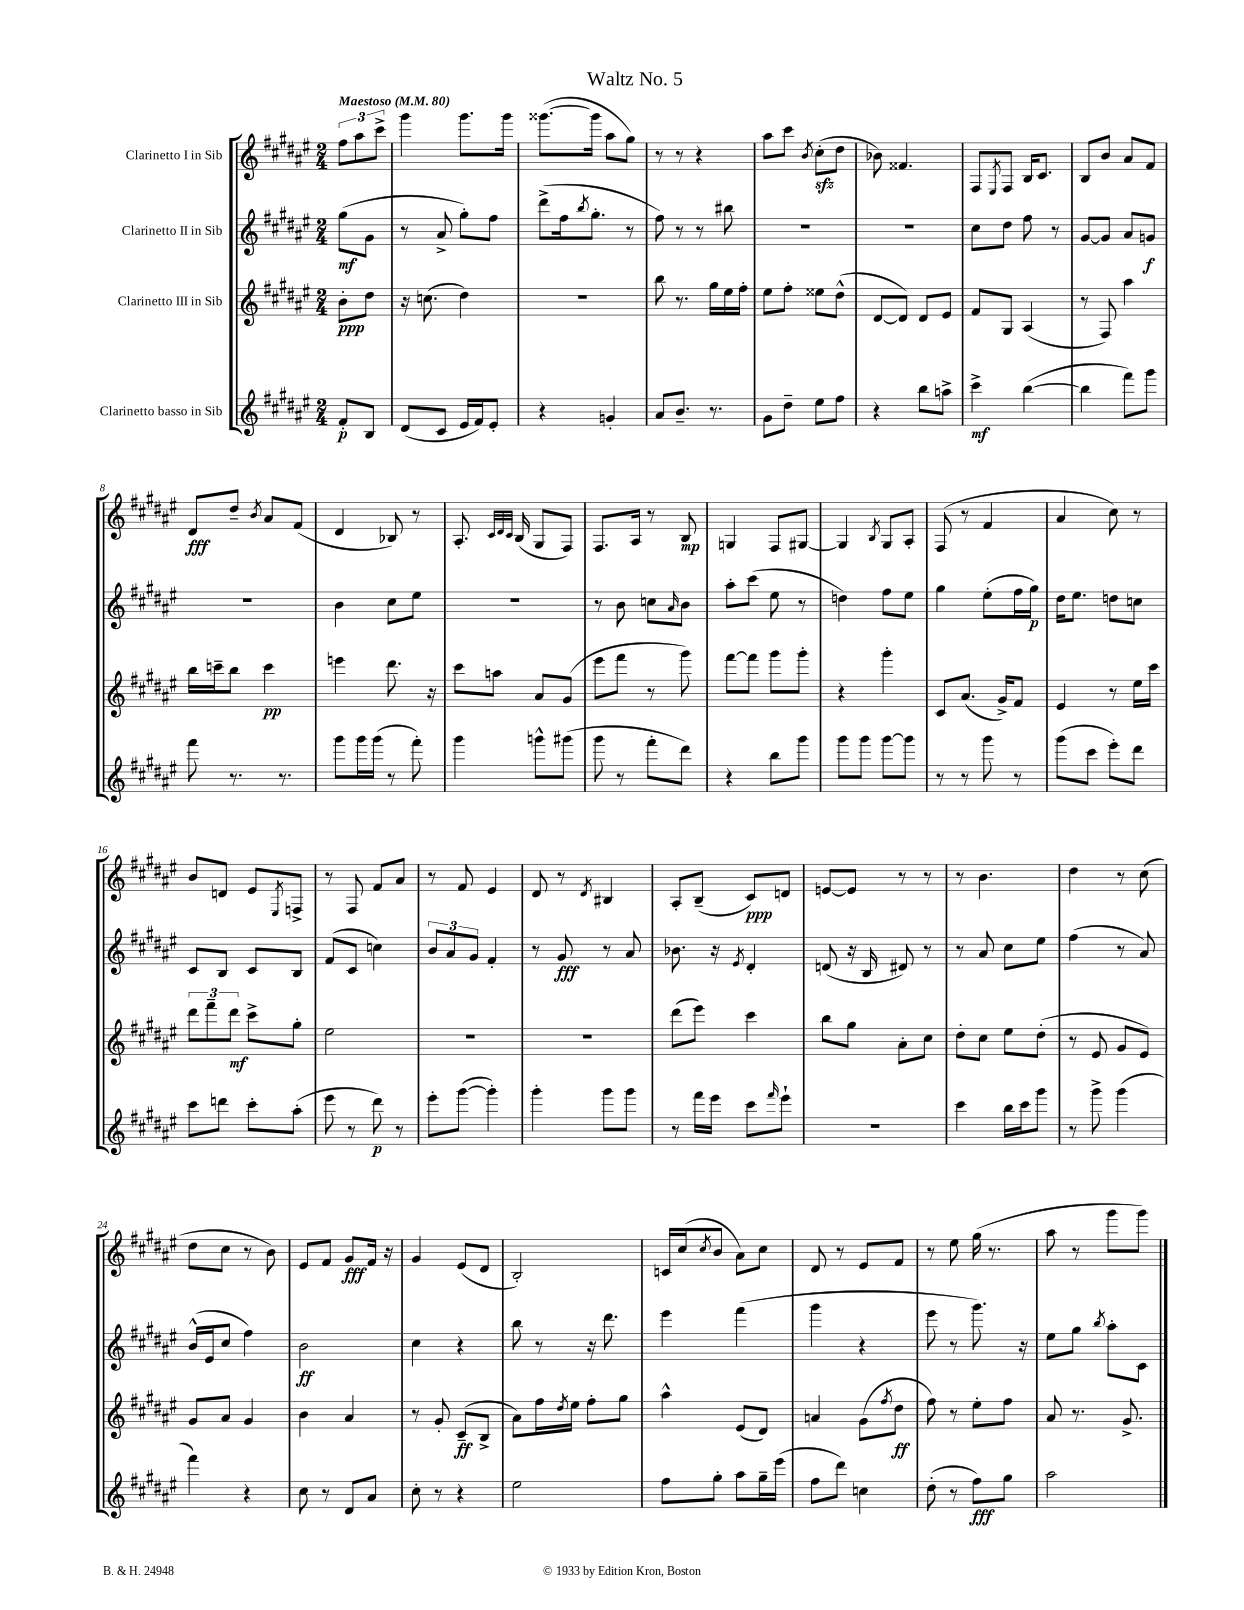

**kern	**dynam	**kern	**dynam	**kern	**dynam	**kern	**dynam
*part4	*part4	*part3	*part3	*part2	*part2	*part1	*part1
*staff4	*staff4	*staff3	*staff3	*staff2	*staff2	*staff1	*staff1
*I"Clarinetto basso in Sib	*	*I"Clarinetto III in Sib	*	*I"Clarinetto II in Sib	*	*I"Clarinetto I in Sib	*
*clefG2	*	*clefG2	*	*clefG2	*	*clefG2	*
*k[f#c#g#d#a#e#]	*	*k[f#c#g#d#a#e#]	*	*k[f#c#g#d#a#e#]	*	*k[f#c#g#d#a#e#]	*
*M2/4	*	*M2/4	*	*M2/4	*	*M2/4	*
*MM80	*	*MM80	*	*MM80	*	*MM80	*
=	=	=	=	=	=	=	=
!	!	!	!	!	!	!LO:TX:a:B:t=Maestoso	!
8f#'/L	p	8b'\L	ppp	(8gg#\L	mf	12ff#\L	.
.	.	.	.	.	.	12aa#\	.
8B/J	.	8dd#\J	.	8g#\J	.	.	.
.	.	.	.	.	.	12ccc#^\J	.
=1	=1	=1	=1	=1	=1	=1	=1
(8d#/L	.	16r	.	8r	.	4ggg#\	.
.	.	(8.ccn\	.	.	.	.	.
8c#/J	.	.	.	8a#^/	.	.	.
16e#/LL	.	4dd#\)	.	8gg#'\L)	.	8.ggg#\L	.
16f#/J)	.	.	.	.	.	.	.
8e#'/J	.	.	.	8ff#\J	.	.	.
.	.	.	.	.	.	16ggg#\Jk	.
=2	=2	=2	=2	=2	=2	=2	=2
4r	.	2r	.	(8ddd#^\L	.	([8.ggg##X\L	.
.	.	.	.	16ff#\k	.	.	.
.	.	.	.	8qbb/	.	.	.
.	.	.	.	8.gg#'\J	.	16ggg##\Jk]	.
4gn'/	.	.	.	.	.	8aa#\L	.
.	.	.	.	8r	.	8gg#\J)	.
=3	=3	=3	=3	=3	=3	=3	=3
8a#/L	.	8bb\	.	8ff#\)	.	8r	.
8.b~/J	.	8.r	.	8r	.	8r	.
.	.	.	.	8r	.	4r	.
8.r	.	16gg#\LL	.	.	.	.	.
.	.	16ee#\	.	8bb#X\	.	.	.
.	.	16ff#'\JJ	.	.	.	.	.
=4	=4	=4	=4	=4	=4	=4	=4
8g#\L	.	8ee#\L	.	2r	.	8aa#\L	.
8dd#~\J	.	8ff#'\J	.	.	.	8ccc#\J	.
.	.	.	.	.	.	8qb/	.
8ee#\L	.	8ee##X\L	.	.	.	(8cc#zz'\L	.
8ff#\J	.	(8dd#^^\J	.	.	.	8dd#\J	.
=5	=5	=5	=5	=5	=5	=5	=5
4r	.	[8d#/L	.	2r	.	8b-X\)	.
.	.	8d#/J])	.	.	.	4.f##X/	.
8bb\L	.	8d#/L	.	.	.	.	.
8aan^\J	.	8e#/J	.	.	.	.	.
=6	=6	=6	=6	=6	=6	=6	=6
4ccc#^\	mf	8f#/L	.	8cc#\L	.	8F#/L	.
.	.	.	.	.	.	8qE#/	.
.	.	8G#/J	.	8dd#\J	.	8F#/J	.
([4bb\	.	(4A#/	.	8ff#\	.	16B/KL	.
.	.	.	.	.	.	8.c#/J	.
.	.	.	.	8r	.	.	.
=7	=7	=7	=7	=7	=7	=7	=7
4bb\]	.	8r	.	[8g#/L	.	8B/L	.
.	.	8F#/)	.	8g#/J]	.	8b/J	.
8fff#\L)	.	4aa#\	.	8a#/L	.	8a#/L	.
8ggg#\J	.	.	.	8gn/J	f	8f#/J	.
!!LO:LB:g=z
=8	=8	=8	=8	=8	=8	=8	=8
8fff#\	.	16bb\LL	.	2r	.	8d#/L	fff
.	.	16cccn~\J	.	.	.	.	.
8.r	.	8bb\J	.	.	.	8dd#~/J	.
.	.	.	.	.	.	8qb/	.
.	.	4ccc\	pp	.	.	8a#/L	.
8.r	.	.	.	.	.	.	.
.	.	.	.	.	.	(8f#/J	.
=9	=9	=9	=9	=9	=9	=9	=9
8ggg#\L	.	4eeen\	.	4b\	.	4d#/	.
16ggg#\L	.	.	.	.	.	.	.
(16ggg#\JJ	.	.	.	.	.	.	.
8r	.	8.ddd#\	.	8cc#\L	.	8B-X/)	.
8fff#'\)	.	.	.	8ee#\J	.	8r	.
.	.	16r	.	.	.	.	.
=10	=10	=10	=10	=10	=10	=10	=10
4ggg#\	.	8ccc#\L	.	2r	.	8.A#'/	.
.	.	8aan\J	.	.	.	.	.
.	.	.	.	.	.	32qqc#/LLL	.
.	.	.	.	.	.	32qqd#/	.
.	.	.	.	.	.	32qqc#/JJJ	.
.	.	.	.	.	.	(16B/	.
8gggn^^\L	.	8a#/L	.	.	.	8G#/L	.
(8ggg#X\J	.	(8g#/J	.	.	.	8F#/J)	.
=11	=11	=11	=11	=11	=11	=11	=11
8ggg#\	.	8eee#\L	.	8r	.	8.F#/L	.
8r	.	8fff#\J	.	8b\	.	.	.
.	.	.	.	.	.	16A#/Jk	.
8fff#'\L	.	8r	.	8ccn\L	.	8r	.
.	.	.	.	16qqa#/	.	.	.
8ddd#\J)	.	8ggg#\)	.	8b\J	.	8B/	mp
=12	=12	=12	=12	=12	=12	=12	=12
4r	.	[8fff#\L	.	8aa#'\L	.	4Gn/	.
.	.	8fff#\J]	.	(8ccc#\J	.	.	.
8bb\L	.	8ggg#\L	.	8ee#\	.	8F#/L	.
8ggg#\J	.	8ggg#'\J	.	8r	.	[8G#X/J	.
=13	=13	=13	=13	=13	=13	=13	=13
8ggg#\L	.	4r	.	4ddn\)	.	4G#/]	.
8ggg#\J	.	.	.	.	.	.	.
.	.	.	.	.	.	8qB/	.
[8ggg#\L	.	4ggg#'\	.	8ff#\L	.	8G#/L	.
8ggg#\J]	.	.	.	8ee#\J	.	8A#'/J	.
=14	=14	=14	=14	=14	=14	=14	=14
8r	.	8c#/L	.	4gg#\	.	(8F#/	.
8r	.	(8.a#/J	.	.	.	8r	.
8ggg#\	.	.	.	(8ee#'\L	.	4f#/	.
.	.	16g#^/KL)	.	.	.	.	.
8r	.	8f#/J	.	16ff#\L	.	.	.
.	.	.	.	16gg#\JJ)	p	.	.
=15	=15	=15	=15	=15	=15	=15	=15
(8ggg#\L	.	4e#/	.	16dd#\KL	.	4a#/	.
.	.	.	.	8.ee#\J	.	.	.
8ccc#\J	.	.	.	.	.	.	.
8eee#'\L)	.	8r	.	8ddn\L	.	8cc#\)	.
8ddd#\J	.	16ee#\LL	.	8ccn\J	.	8r	.
.	.	16ccc#\JJ	.	.	.	.	.
!!LO:LB:g=z
=16	=16	=16	=16	=16	=16	=16	=16
8ccc#\L	.	12ddd#\L	.	8c#/L	.	8b/L	.
.	.	12fff#~\	.	.	.	.	.
8dddn\J	.	.	.	8B/J	.	8dn/J	.
.	.	12ddd#\J	mf	.	.	.	.
8ccc#'\L	.	8ccc#^\L	.	8c#/L	.	8e#/L	.
.	.	.	.	.	.	8qE#/	.
(8aa#'\J	.	8gg#'\J	.	8B/J	.	8Fn^/J	.
=17	=17	=17	=17	=17	=17	=17	=17
8eee#\	.	2ee#\	.	(8f#/L	.	8r	.
8r	.	.	.	8c#/J	.	8F#/	.
8ddd#\)	p	.	.	4ccn\)	.	8f#/L	.
8r	.	.	.	.	.	8a#/J	.
=18	=18	=18	=18	=18	=18	=18	=18
8eee#'\L	.	2r	.	12b/L	.	8r	.
.	.	.	.	12a#/	.	.	.
([8ggg#\J	.	.	.	.	.	8f#/	.
.	.	.	.	12g#/J	.	.	.
4ggg#'\])	.	.	.	4f#'/	.	4e#/	.
=19	=19	=19	=19	=19	=19	=19	=19
4ggg#'\	.	2r	.	8r	.	8d#/	.
.	.	.	.	8g#/	fff	8r	.
.	.	.	.	.	.	8qd#/	.
8ggg#\L	.	.	.	8r	.	4B#X/	.
8ggg#\J	.	.	.	8a#/	.	.	.
=20	=20	=20	=20	=20	=20	=20	=20
8r	.	(8ddd#\L	.	8.b-X\	.	8A#'/L	.
16fff#\LL	.	8eee#\J)	.	.	.	(8B~/J	.
16eee#\JJ	.	.	.	16r	.	.	.
.	.	.	.	8qe#/	.	.	.
8ccc#\L	.	4ccc#\	.	4d#'/	.	8c#/L)	ppp
16qqfff#/	.	.	.	.	.	.	.
8eee#`\J	.	.	.	.	.	8dn/J	.
=21	=21	=21	=21	=21	=21	=21	=21
2r	.	8bb\L	.	(8dn/	.	[8en/L	.
.	.	8gg#\J	.	16r	.	8e/J]	.
.	.	.	.	16B/	.	.	.
.	.	8a#'\L	.	8d#X/)	.	8r	.
.	.	8cc#\J	.	8r	.	8r	.
=22	=22	=22	=22	=22	=22	=22	=22
4ccc#\	.	8dd#'\L	.	8r	.	8r	.
.	.	8cc#\J	.	8a#/	.	4.b\	.
16bb\LL	.	8ee#\L	.	8cc#\L	.	.	.
16ccc#\J	.	.	.	.	.	.	.
8ggg#\J	.	(8dd#'\J	.	8ee#\J	.	.	.
=23	=23	=23	=23	=23	=23	=23	=23
8r	.	8r	.	(4ff#\	.	4dd#\	.
8ggg#^\	.	8e#/	.	.	.	.	.
(4ggg#\	.	8g#/L	.	8r	.	8r	.
.	.	8e#/J)	.	8a#/)	.	(8cc#\	.
!!LO:LB:g=z
=24	=24	=24	=24	=24	=24	=24	=24
4fff#\)	.	8g#/L	.	(16b^^/LL	.	8dd#\L	.
.	.	.	.	16e#/J	.	.	.
.	.	8a#/J	.	8cc#/J	.	8cc#\J	.
4r	.	4g#/	.	4ff#\)	.	8r	.
.	.	.	.	.	.	8b\)	.
=25	=25	=25	=25	=25	=25	=25	=25
8cc#\	.	4b\	.	2b\	ff	8e#/L	.
8r	.	.	.	.	.	8f#/J	.
8d#/L	.	4a#/	.	.	.	8g#/L	fff
8a#/J	.	.	.	.	.	16f#/Jk	.
.	.	.	.	.	.	16r	.
=26	=26	=26	=26	=26	=26	=26	=26
8cc#'\	.	8r	.	4cc#\	.	4g#/	.
8r	.	8g#'/	.	.	.	.	.
4r	.	(8c#~/L	ff	4r	.	(8e#/L	.
.	.	8B^/J	.	.	.	8d#/J	.
=27	=27	=27	=27	=27	=27	=27	=27
2ee#\	.	8a#\L)	.	8bb\	.	2B'/)	.
.	.	16ff#\L	.	8r	.	.	.
.	.	8qdd#/	.	.	.	.	.
.	.	16ee#\JJ	.	.	.	.	.
.	.	8ff#'\L	.	16r	.	.	.
.	.	.	.	8.ddd#\	.	.	.
.	.	8gg#\J	.	.	.	.	.
=28	=28	=28	=28	=28	=28	=28	=28
8ff#\L	.	4aa#^^\	.	4eee#\	.	16cn/LL	.
.	.	.	.	.	.	(16cc#/J	.
.	.	.	.	.	.	8qcc#/	.
8gg#'\J	.	.	.	.	.	8b/J	.
8aa#\L	.	(8e#/L	.	(4fff#\	.	8a#\L)	.
16gg#~\L	.	8d#/J)	.	.	.	8cc#\J	.
(16eee#\JJ	.	.	.	.	.	.	.
=29	=29	=29	=29	=29	=29	=29	=29
8ff#\L	.	4an/	.	4ggg#\	.	8d#/	.
8ddd#\J)	.	.	.	.	.	8r	.
4ccn\	.	(8g#\L	.	4r	.	8e#/L	.
.	.	8qff#/	.	.	.	.	.
.	.	8dd#\J	ff	.	.	8f#/J	.
=30	=30	=30	=30	=30	=30	=30	=30
(8dd#'\	.	8ff#\)	.	8eee#\	.	8r	.
8r	.	8r	.	8r	.	8ee#\	.
8ff#\L)	fff	8ee#'\L	.	8.ggg#\)	.	(16gg#\	.
.	.	.	.	.	.	8.r	.
8gg#\J	.	8ff#\J	.	.	.	.	.
.	.	.	.	16r	.	.	.
=31	=31	=31	=31	=31	=31	=31	=31
2aa#\	.	8a#/	.	8ee#\L	.	8aa#\	.
.	.	8.r	.	8gg#\J	.	8r	.
.	.	.	.	8qbb/	.	.	.
.	.	.	.	8aa#'\L	.	8ggg#\L	.
.	.	8.g#^/	.	.	.	.	.
.	.	.	.	8c#\J	.	8ggg#\J)	.
==	==	==	==	==	==	==	==
*-	*-	*-	*-	*-	*-	*-	*-
